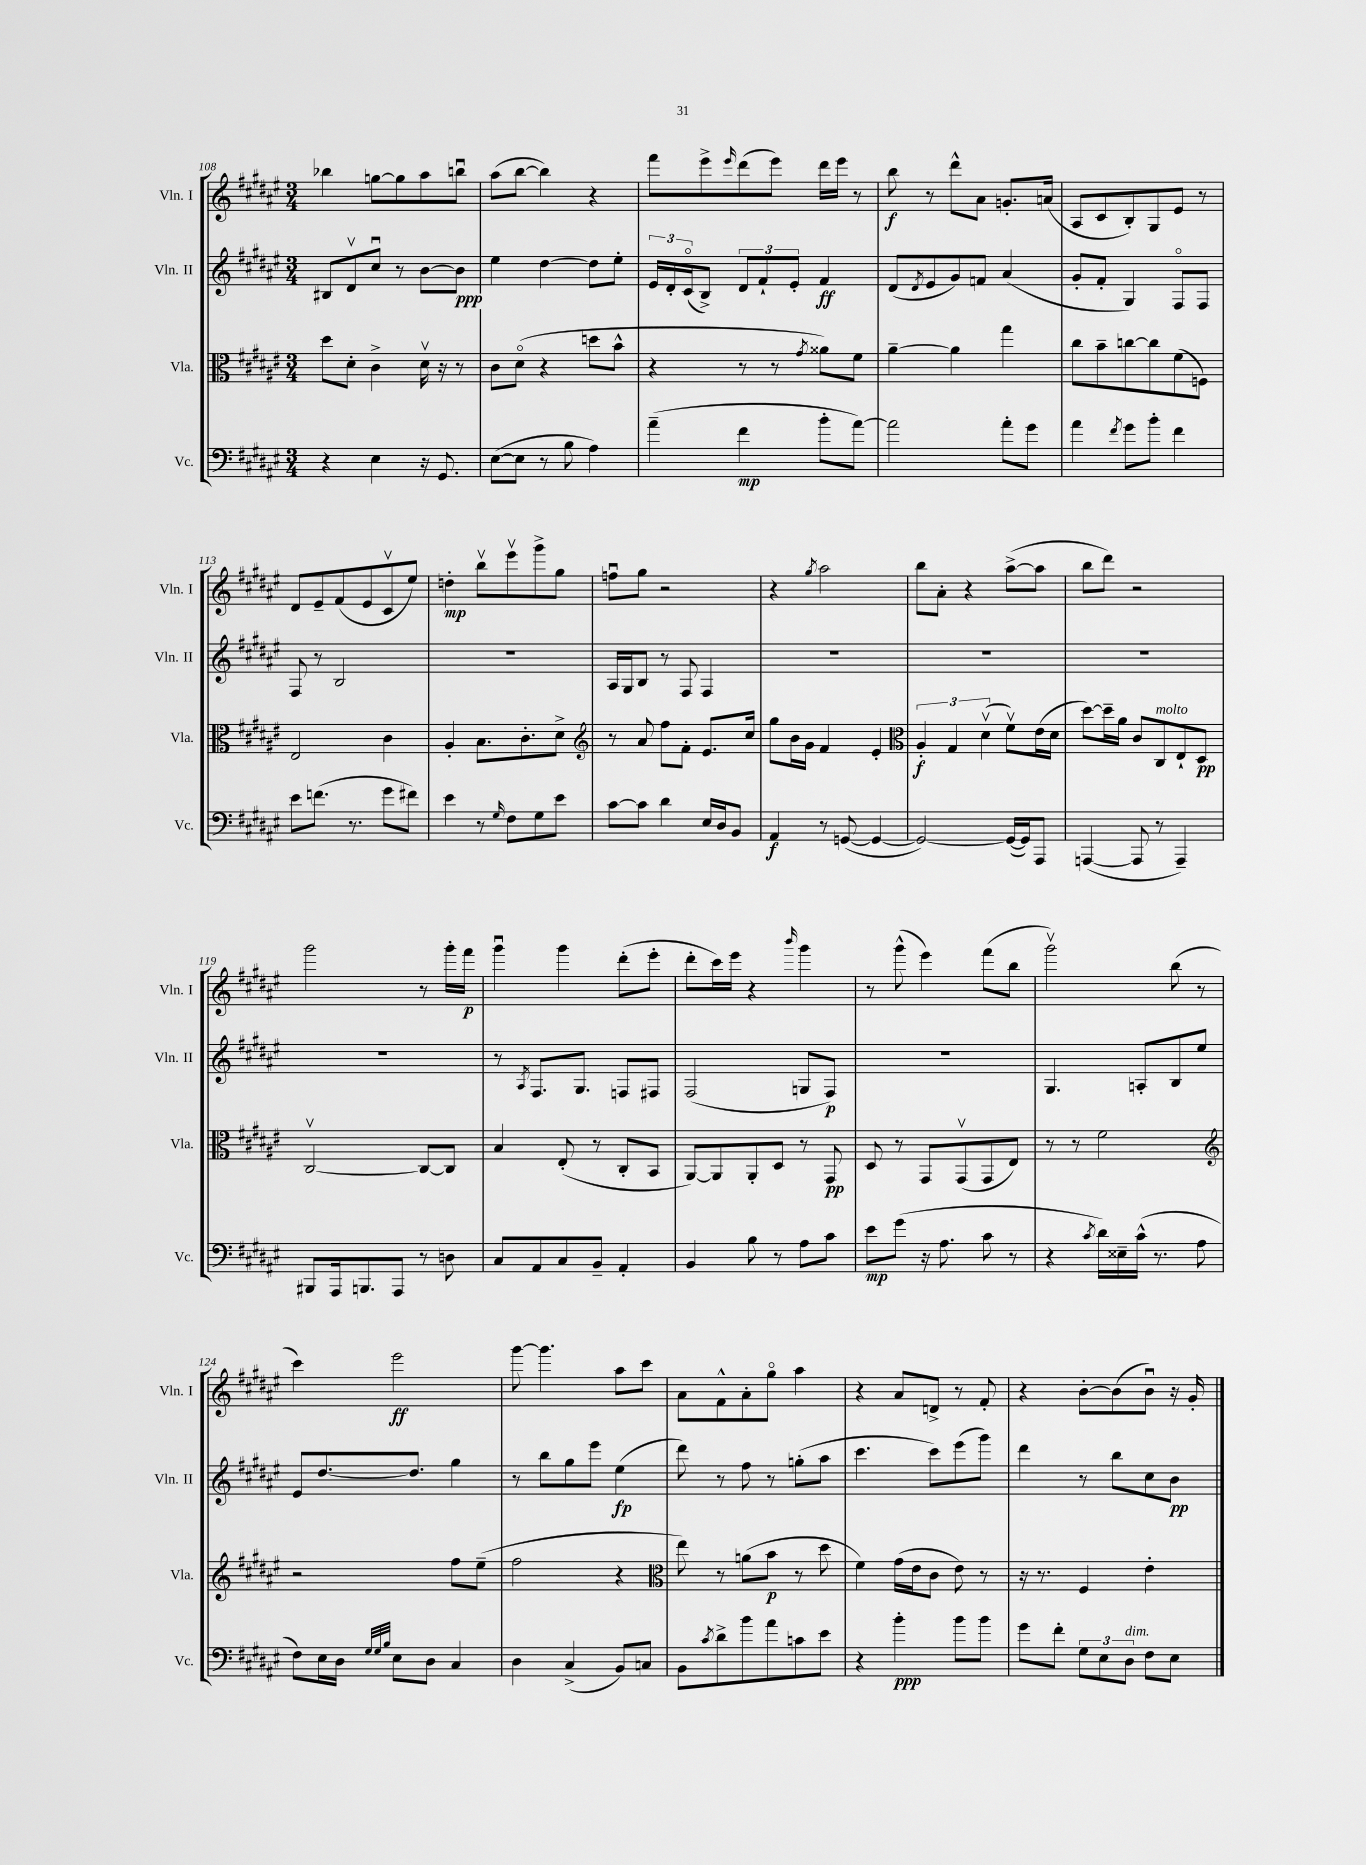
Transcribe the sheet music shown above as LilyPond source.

<<
\new StaffGroup <<
\new Staff = "s0" \with { instrumentName = "Vln. I" shortInstrumentName = "Vln. I" } {
    \clef treble \key fis \major \numericTimeSignature \time 3/4
    bes''4 g''8~ g''8 ais''8 b''8\downbow |
    ais''8( b''8~ b''4) r4 |
    fis'''8 eis'''8-> \grace { eis'''16 } dis'''8( eis'''8) dis'''16 eis'''16 r8 |
    b''8\f r8 dis'''8-^ ais'8 g'8.-. a'16( |
    ais8 cis'8 b8-.) gis8 eis'8 r8 |
    dis'8 eis'8-- fis'8( eis'8 cis'8\upbow eis''8) |
    d''4-.\mp b''8\upbow eis'''8\upbow gis'''8-> gis''8 |
    f''8\downbow gis''8 r2 |
    r4 \acciaccatura { gis''8 } ais''2 |
    b''8 ais'8-. r4 ais''8~->( ais''8 |
    b''8 dis'''8) r2 |
    gis'''2 r8 gis'''16-. fis'''16\p |
    gis'''4\downbow gis'''4 dis'''8-.( eis'''8-. |
    dis'''8-. cis'''16) eis'''16 r4 \grace { b'''16 } gis'''4 |
    r8 gis'''8-^( eis'''4) fis'''8( b''8 |
    gis'''2\upbow) b''8( r8 |
    cis'''4) eis'''2\ff |
    gis'''8~ gis'''4. ais''8 cis'''8 |
    ais'8 fis'8-^ ais'8-. gis''8\flageolet ais''4 |
    r4 ais'8 d'8-> r8 fis'8-. |
    r4 b'8~-. b'8( b'8\downbow) r16 gis'16-. \bar "|." |
}
\new Staff = "s1" \with { instrumentName = "Vln. II" shortInstrumentName = "Vln. II" } {
    \clef treble \key fis \major \numericTimeSignature \time 3/4
    bis8 dis'8\upbow cis''8\downbow r8 b'8~ b'8\ppp |
    eis''4 dis''4~ dis''8 eis''8-. |
    \tuplet 3/2 { eis'16 dis'16-. cis'16\flageolet( } b8->) \tuplet 3/2 { dis'8 fis'8-! eis'8-. } fis'4\ff |
    dis'8( \acciaccatura { dis'8 } eis'8 gis'8) f'8 ais'4( |
    gis'8-. fis'8-. gis4) fis8\flageolet fis8 |
    fis8 r8 b2 |
    R2. |
    ais16 gis16 b8 r8 fis8 fis4 |
    R2. |
    R2. |
    R2. |
    R2. |
    r8 \acciaccatura { ais8 } fis8. gis8. f8 fis8 |
    fis2( g8 fis8\p) |
    R2. |
    gis4. a8-. b8 eis''8 |
    eis'8 dis''8.~ dis''8. gis''4 |
    r8 b''8 gis''8 eis'''8 eis''4\fp( |
    dis'''8) r8 fis''8 r8 g''8-.( ais''8 |
    cis'''4. cis'''8) eis'''8( gis'''8) |
    dis'''4 r8 b''8 cis''8 b'8\pp \bar "|." |
}
\new Staff = "s2" \with { instrumentName = "Vla." shortInstrumentName = "Vla." } {
    \clef alto \key fis \major \numericTimeSignature \time 3/4
    dis''8 dis'8-. cis'4-> dis'16\upbow r16 r8 |
    cis'8 dis'8\flageolet( r4 d''8 b'8-^ |
    r4 r8 r8 \acciaccatura { gis'8 } aisis'8) fis'8 |
    ais'4~-- ais'4 gis''4 |
    cis''8 b'8-- c''8~ c''8 fis'8( f8) |
    eis2 cis'4 |
    ais4-. b8. cis'8.-. dis'8-> |
    \clef treble r8 ais'8 fis''8 fis'8-. eis'8. cis''16 |
    gis''8 b'16 gis'16 fis'4 eis'4-. |
    \clef alto \tuplet 3/2 { ais4-.\f gis4 dis'4\upbow( } fis'8\upbow) eis'16( dis'16 |
    dis''8~) dis''16-- ais'16 cis'8 cis8^\markup { \italic "molto" } eis8-! dis8\pp |
    cis2~\upbow cis8~ cis8 |
    b4 eis8-.( r8 cis8-. b,8 |
    ais,8~) ais,8 ais,8-. dis8 r8 gis,8\pp |
    dis8 r8 gis,8 gis,8\upbow( gis,8 eis8) |
    r8 r8 fis'2 |
    \clef treble r2 fis''8 eis''8--( |
    fis''2 r4 |
    \clef alto eis''8) r8 a'8( b'8\p r8 dis''8 |
    fis'4) gis'16( eis'16 cis'8 eis'8) r8 |
    r16 r8. fis4 eis'4-. \bar "|." |
}
\new Staff = "s3" \with { instrumentName = "Vc." shortInstrumentName = "Vc." } {
    \clef bass \key fis \major \numericTimeSignature \time 3/4
    r4 eis4 r16 gis,8. |
    eis8~( eis8 r8 b8 ais4) |
    ais'4--( fis'4\mp b'8-. ais'8~) |
    ais'2 ais'8-. gis'8 |
    ais'4 \acciaccatura { fis'8 } gis'8 b'8-. fis'4 |
    eis'8 f'8.( r8. gis'8 fis'8) |
    eis'4 r8 \grace { gis16 } fis8 gis8 eis'8 |
    cis'8~ cis'8 dis'4 eis16 dis16 b,8 |
    ais,4\f r8 g,8~( g,4~ |
    g,2~) g,16~( g,16) ais,,8 |
    a,,4~( a,,8 r8 a,,4--) |
    bis,,8 ais,,16 b,,8. ais,,8 r8 d8 |
    cis8 ais,8 cis8 b,8-- ais,4-. |
    b,4 b8 r8 ais8 cis'8 |
    eis'8\mp gis'8( r16 ais8. cis'8 r8 |
    r4 \acciaccatura { cis'8 } dis'16) eisis16-- cis'16-^( r8. ais8 |
    fis8) eis16 dis16 \grace { gis32 gis32 b32 } eis8 dis8 cis4 |
    dis4 cis4->( b,8) c8 |
    b,8 \acciaccatura { cis'8 } dis'8-> b'8 ais'8 c'8 eis'8 |
    r4 b'4-.\ppp b'8 b'8 |
    gis'8 fis'8-. \tuplet 3/2 { gis8 eis8 dis8^\markup { \italic "dim." } } fis8 eis8 \bar "|." |
}
>>
>>
\layout { \context { \Score currentBarNumber = #108 } }
